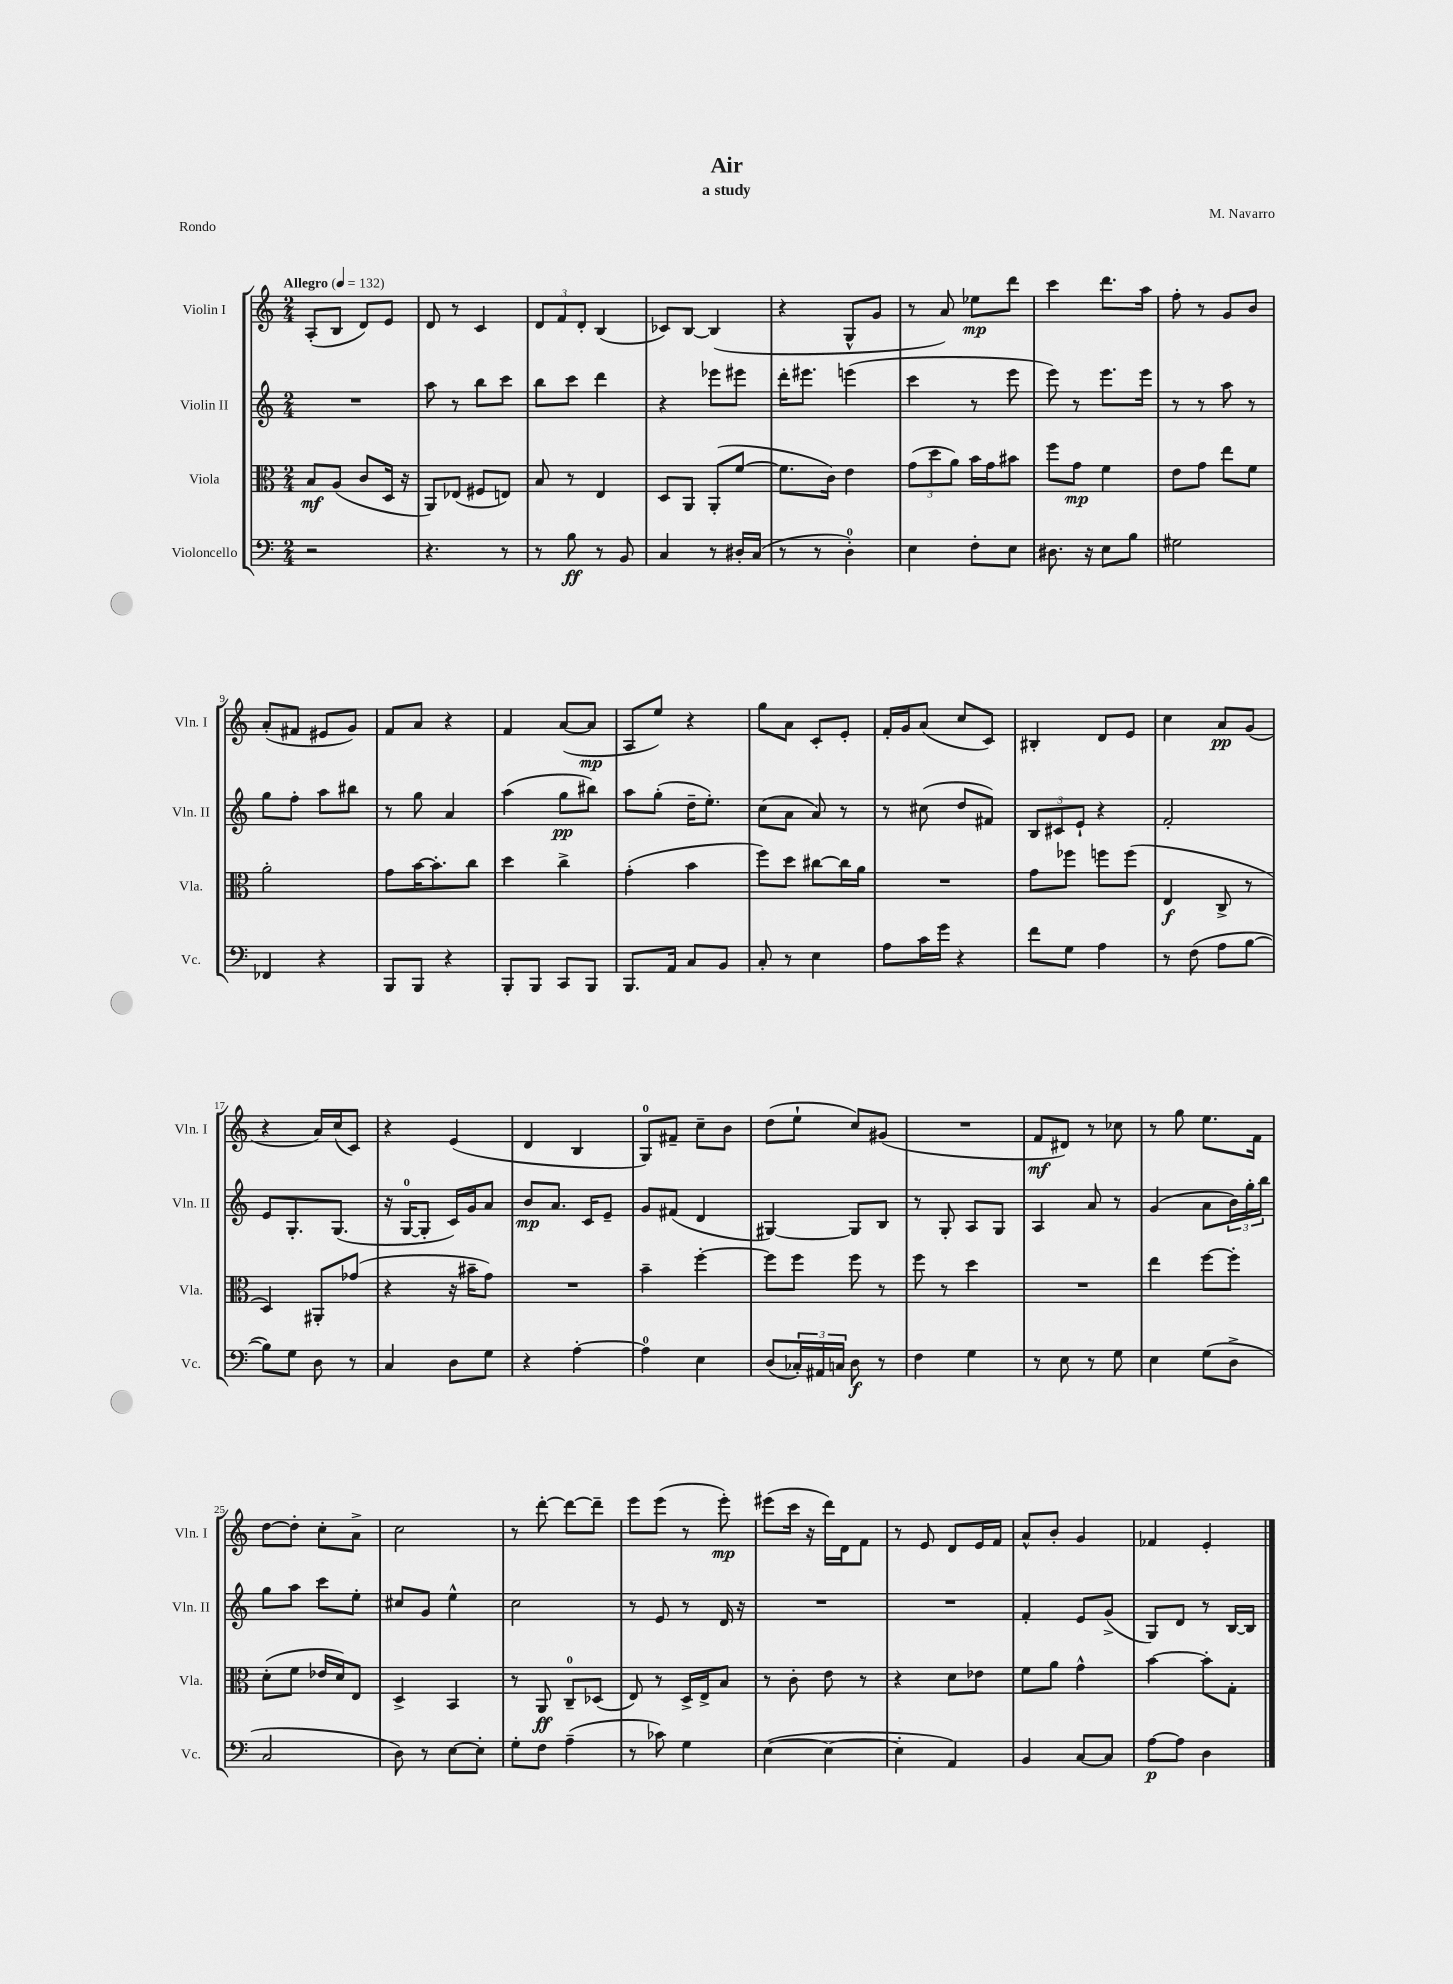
\header { title = "Air" composer = "M. Navarro" subtitle = "a study" piece = "Rondo" }
<<
\new StaffGroup <<
\new Staff = "s0" \with { instrumentName = "Violin I" shortInstrumentName = "Vln. I" } {
    \clef treble \key c \major \numericTimeSignature \time 2/4 \tempo "Allegro" 4 = 132
    a8-.( b8 d'8) e'8 |
    d'8 r8 c'4 |
    \tuplet 3/2 { d'8 f'8 d'8-. } b4( |
    ces'8) b8~ b4( |
    r4 g8-^ g'8 |
    r8 a'8) ees''8\mp d'''8 |
    c'''4 d'''8. a''16 |
    f''8-. r8 g'8 b'8 |
    a'8-.( fis'8 eis'8 g'8) |
    f'8 a'8 r4 |
    f'4 a'8~( a'8\mp |
    a8 e''8) r4 |
    g''8 a'8 c'8-. e'8-. |
    f'16-. g'16 a'8( c''8 c'8) |
    bis4-. d'8 e'8 |
    c''4 a'8\pp g'8( |
    r4 a'16) c''16( c'8) |
    r4 e'4( |
    d'4 b4 |
    g8-0) fis'8-- c''8-- b'8 |
    d''8( e''8-! c''8) gis'8( |
    R2 |
    f'8\mf dis'8) r8 ces''8 |
    r8 g''8 e''8. f'16 |
    d''8~ d''8-. c''8-. a'8-> |
    c''2 |
    r8 d'''8~-. d'''8~ d'''8-- |
    e'''8 e'''8( r8 e'''8-.\mp) |
    eis'''8( c'''16 r16 d'''16) d'16 f'8 |
    r8 e'8 d'8 e'16 f'16 |
    a'8-^ b'8-. g'4 |
    fes'4 e'4-. \bar "|." |
}
\new Staff = "s1" \with { instrumentName = "Violin II" shortInstrumentName = "Vln. II" } {
    \clef treble \key c \major \numericTimeSignature \time 2/4
    R2 |
    a''8 r8 b''8 c'''8 |
    b''8 c'''8 d'''4 |
    r4 ees'''8 eis'''8 |
    d'''16-. eis'''8. e'''4( |
    c'''4 r8 e'''8 |
    e'''8) r8 e'''8. e'''16 |
    r8 r8 a''8 r8 |
    g''8 f''8-. a''8 bis''8 |
    r8 g''8 a'4 |
    a''4( g''8\pp bis''8) |
    a''8 g''8-.( d''16-- e''8.-.) |
    c''8( a'8 a'8) r8 |
    r8 cis''8( d''8 fis'8) |
    \tuplet 3/2 { b8 cis'8 e'8-! } r4 |
    f'2-. |
    e'8 g8.-. g8.( |
    r16 g16-0~ g8-. c'16) g'16 a'8 |
    b'8\mp a'8. c'16 e'8-- |
    g'8 fis'8( d'4 |
    gis4~) gis8 b8 |
    r8 g8-. a8 g8 |
    a4 a'8 r8 |
    g'4( a'8 \tuplet 3/2 { b'16) g''16-. b''16 } |
    g''8 a''8 c'''8 e''8-. |
    cis''8 g'8 e''4-^ |
    c''2 |
    r8 e'8 r8 d'16 r16 |
    R2 |
    R2 |
    f'4-. e'8 g'8->( |
    g8) d'8 r8 b16~ b16 \bar "|." |
}
\new Staff = "s2" \with { instrumentName = "Viola" shortInstrumentName = "Vla." } {
    \clef alto \key c \major \numericTimeSignature \time 2/4
    b8\mf a8( c'8 d16 r16 |
    a,8) ees8( fis8 e8) |
    b8 r8 e4 |
    d8 a,8 a,8-.( f'8~ |
    f'8. c'16) e'4 |
    \tuplet 3/2 { g'8( d''8 a'8) } b'16 g'16 bis'8 |
    f''8 g'8\mp f'4 |
    e'8 g'8 e''8 f'8 |
    a'2-. |
    g'8 b'16~ b'8.-. c''8 |
    d''4 c''4-> |
    g'4-.( b'4 |
    f''8) d''8 cis''8~ cis''16 a'16 |
    R2 |
    g'8 fes''8 f''8 f''8( |
    e4\f c8-> r8 |
    d4) ais,8-. ges'8( |
    r4 r16 bis'16-- g'8) |
    R2 |
    b'4-- f''4~-. |
    f''8 f''8 f''8 r8 |
    f''8 r8 d''4 |
    R2 |
    e''4 f''8~ f''8-. |
    d'8-.( f'8 ees'16 d'16) e8 |
    d4-> b,4 |
    r8 a,8\ff c8-0-- des8( |
    e8) r8 d16-> e16-> b8 |
    r8 c'8-. e'8 r8 |
    r4 d'8 ees'8 |
    f'8 a'8 g'4-^ |
    b'4~ b'8-. g8-. \bar "|." |
}
\new Staff = "s3" \with { instrumentName = "Violoncello" shortInstrumentName = "Vc." } {
    \clef bass \key c \major \numericTimeSignature \time 2/4
    r2 |
    r4. r8 |
    r8 b8\ff r8 b,8 |
    c4 r8 dis16-. c16( |
    r8 r8 d4-0-.) |
    e4 f8-. e8 |
    dis8. r16 e8 b8 |
    gis2 |
    fes,4 r4 |
    b,,8 b,,8 r4 |
    b,,8-. b,,8 c,8 b,,8 |
    b,,8. a,16 c8 b,8 |
    c8-. r8 e4 |
    a8 c'16 g'16 r4 |
    f'8 g8 a4 |
    r8 f8( a8 b8~ |
    b8) g8 d8 r8 |
    c4 d8 g8 |
    r4 a4~-. |
    a4-0 e4 |
    d8( \tuplet 3/2 { ces16-.) ais,16 c16 } d8\f r8 |
    f4 g4 |
    r8 e8 r8 g8 |
    e4 g8( d8-> |
    c2 |
    d8) r8 e8~ e8-. |
    g8-. f8 a4--( |
    r8 ces'8) g4 |
    e4~( e4~ |
    e4-. a,4) |
    b,4 c8~ c8 |
    a8~\p a8 d4 \bar "|." |
}
>>
>>
